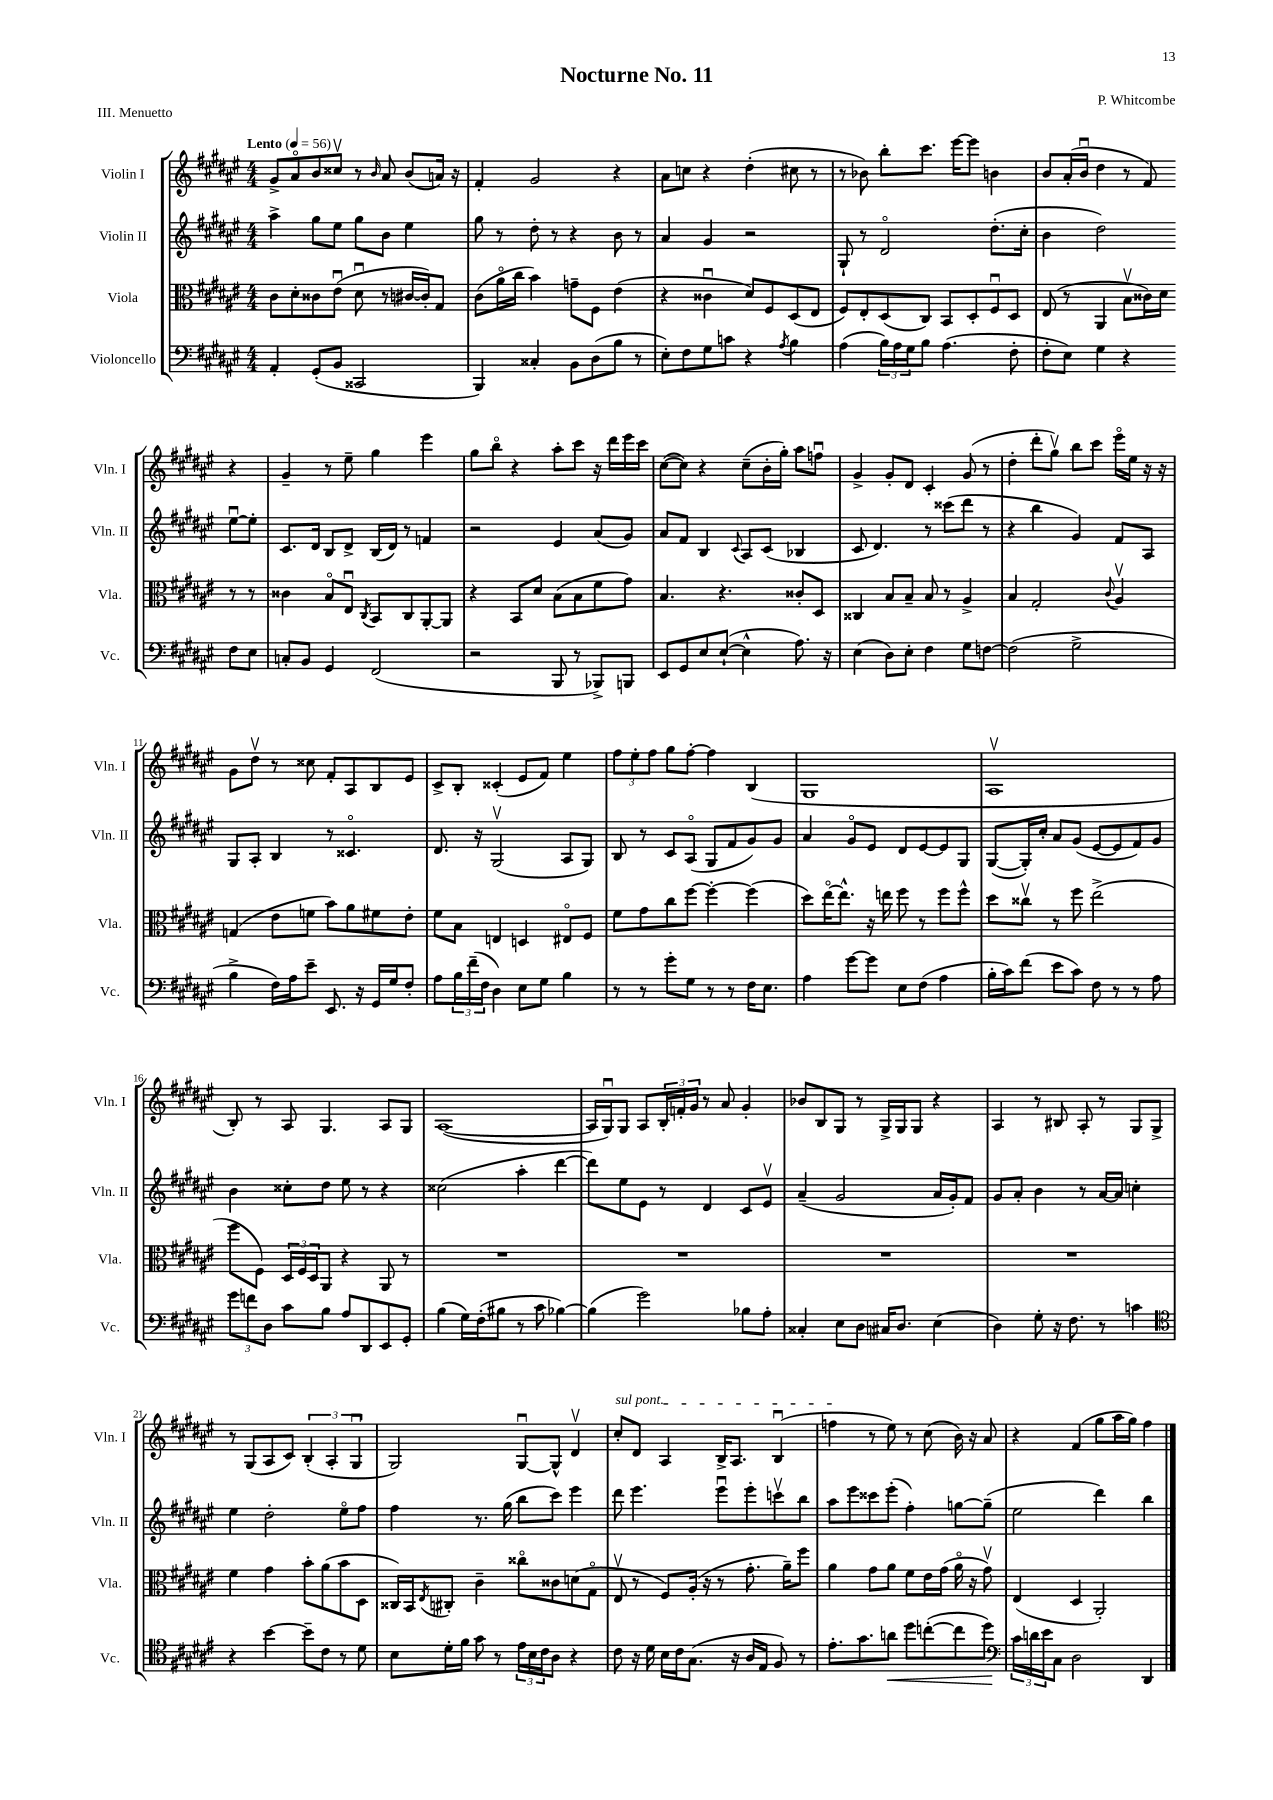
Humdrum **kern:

**kern	**kern	**kern	**kern
*staff4	*staff3	*staff2	*staff1
*clefF4	*clefC3	*clefG2	*clefG2
*k[f#c#g#d#a#e#]	*k[f#c#g#d#a#e#]	*k[f#c#g#d#a#e#]	*k[f#c#g#d#a#e#]
*M4/4	*M4/4	*M4/4	*M4/4
*MM56	*MM56	*MM56	*MM56
4AA#'	8c#	4aa#^	8g#^
.	8d#'	.	8a#o
(8GG#'	8c##	8gg#	8b
8BB	(8e#u	8ee#	8cc##v
2CC##	8d#u	8gg#	8r
.	.	.	16qqb
.	8r	8b	8a#
.	[16c#	4ee#	(8b
.	16c#'])	.	.
.	8G#	.	16a)
.	.	.	16r
=	=	=	=
4BBB)	(8c#	8gg#	4f#'
.	16a#o	8r	.
.	16cc#	.	.
4C##'	4b)	8dd#'	2g#
.	.	8r	.
8BB	8g~	4r	.
(8D#	8F#	.	.
8B	(4e#	8b	4r
8r	.	8r	.
=	=	=	=
8E#')	4r	4a#	8a#
8F#	.	.	8cc
8G#	4c##u	4g#	4r
8c	.	.	.
4r	8d#)	2r	(4dd#'
.	8F#	.	.
8qA#	.	.	.
4B	(8D#	.	8cc#
.	8E#	.	8r
=	=	=	=
(4A#	8F#)	8G#`	8r
.	8E#'	8r	8b-)
24B)	(8D#	2d#o	8bb'
24A#	.	.	.
24G#	.	.	.
8B	8C#)	.	8.ccc#
(4.A#	8BB	.	.
.	.	.	[16eee#
.	8D#'	.	8eee#]
.	8F#u	(8.dd#'	4b
8F#'	8D#	.	.
.	.	16cc#'	.
=	=	=	=
8F#'	(8E#	4b	8b
8E#)	8r	.	(16a#'
.	.	.	16bu
4G#	4AA#	2dd#)	4dd#
4r	8Bv	.	8r
.	16c##)	.	8f#)
.	16d#	.	.
8F#	8r	[8ee#u	4r
8E#	8r	8ee#']	.
=	=	=	=
8C'	4c##	8.c#	4g#~
8BB	.	.	.
.	.	16d#	.
4GG#	8Bo	8B	8r
.	8E#u	8d#^	8ee#~
.	8qC#	.	.
(2FF#	8BB	(16B	4gg#
.	.	16d#)	.
.	8C#	8r	.
.	[8AA#'	4f	4eee#
.	8AA#]	.	.
=	=	=	=
2r	4r	2r	8gg#
.	.	.	8bbo
.	8BB	.	4r
.	8d#	.	.
8BBB	(8B	4e#	8aa#'
8r	8B	.	8ccc#
8BBB-^)	8f#	(8a#	16r
.	.	.	16ddd#
8BBB	8g#)	8g#)	16eee#
.	.	.	16ccc#
=	=	=	=
8EE#	4.B	8a#	([8cc#
8GG#	.	8f#	8cc#])
8E#	.	4B	4r
([8E#`	4.r	.	.
.	.	8qqc#	.
4E#^^]	.	8A#	(8cc#~
.	.	(8c#	16b'
.	.	.	16gg#')
8.A#)	8c##'	4B-	8aa#
.	8D#	.	8ffu
16r	.	.	.
=	=	=	=
(4E#	4C##	8c#	4g#^
.	.	4.d#)	.
8D#)	8B	.	8g#'
8E#'	8B~	.	8d#
4F#	8B	8r	4c#'
.	8r	(8ccc##	.
8G#	4A#^	8ddd#	(8g#
[8F	.	8r	8r
=	=	=	=
(2F]	4B	4r	4dd#'
.	2G#'	4bb	8ddd#'
.	.	.	8gg#v)
2G#^	.	4g#)	8bb
.	.	.	8ccc#
.	8qqc#	.	.
.	4A#v	8f#	16eee#o
.	.	.	16ee#
.	.	8A#	16r
.	.	.	16r
=	=	=	=
4B^	(4G	8G#	8g#
.	.	8A#'	8dd#v
16F#)	8e#	4B	8r
16A#	.	.	.
8e#~	8f	.	8cc##
8.EE#	8b)	8r	8f#'
.	8a#	4.c##o	8A#
16r	.	.	.
16GG#	8f#	.	8B
16G#	.	.	.
8F#'	8e#'	.	8e#
=	=	=	=
8A#	8f#	8.d#	8c#^
24B	8B	.	8B'
(24f#~	.	.	.
.	.	16r	.
24F#	.	.	.
4D#)	4E	(2G#v	(4c##'
8E#	4D	.	8e#
8G#	.	.	8f#)
4B	8E#o	8A#	4ee#
.	8F#	8G#)	.
=	=	=	=
8r	8f#	8B	12ff#
.	.	.	12ee#'
8r	8g#	8r	.
.	.	.	12ff#
8g#'	8cc#	8c#	8gg#
8G#	[8ff#	(8A#o	[8ff#'
8r	4ff#'_	8G#	4ff#]
8r	.	8f#	.
16F#	(4ff#]	8g#)	(4B
8.E#	.	.	.
.	.	8g#	.
=	=	=	=
4A#	8dd#)	4a#	1G#
.	[16ee#o	.	.
.	8.ee#^^]	.	.
[8g#	.	8g#o	.
8g#]	16r	8e#	.
.	16ee	.	.
8E#	8ff#	8d#	.
(8F#	8r	[8e#	.
4A#	8ff#	8e#]	.
.	8ff#^^	8G#	.
=	=	=	=
16B'	8dd#	([8G#	1A#v
16c#)	.	.	.
(8f#	8cc##v	16G#'])	.
.	.	16cc#'	.
8e#	8r	8a#	.
8c#)	8ff#	(8g#	.
8F#	(2ee#^	[8e#	.
8r	.	8e#]	.
8r	.	8f#)	.
8A#	.	8g#	.
=	=	=	=
12g#	8ff#	4b	8B')
12f	.	.	.
.	8F#)	.	8r
12D#	.	.	.
8c#	24D#	8cc##'	8A#
.	24F#	.	.
.	24D#	.	.
8B	8AA#	8dd#	4.G#
8A#	4r	8ee#	.
8DD#	.	8r	.
8EE#	8AA#	4r	8A#
8GG#'	8r	.	8G#
=	=	=	=
(4B	1r	(2cc##	([1A#
16G#)	.	.	.
(16F#'	.	.	.
8B#	.	.	.
8r	.	4aa#'	.
8c#	.	.	.
[4B-)	.	[4ddd#	.
=	=	=	=
(4B-]	1r	8ddd#])	16A#]
.	.	.	16G#u)
.	.	8ee#	8G#
2g#)	.	8e#	8A#
.	.	8r	24B'
.	.	.	24f'
.	.	.	24g#
.	.	4d#	8r
.	.	.	8a#
8B-	.	8c#	4g#'
8A#'	.	8e#v	.
=	=	=	=
4C##'	1r	(4a#~	8b-
.	.	.	8B
8E#	.	2g#	8G#
8D#	.	.	8r
16C#	.	.	16G#^
8.D#	.	.	16G#
.	.	.	8G#
(4E#	.	16a#	4r
.	.	16g#')	.
.	.	8f#	.
=	=	=	=
4D#)	1r	8g#	4A#
.	.	8a#'	.
8G#'	.	4b	8r
16r	.	.	8B#
8.F#	.	.	.
.	.	8r	8A#'
8r	.	[16a#	8r
.	.	16a#]	.
4c	.	4cc'	8G#
.	.	.	8G#^
=	=	=	=
*clefC4	*	*	*
4r	4f#	4ee#	8r
.	.	.	(8G#
[4b	4g#	2dd#'	8A#
.	.	.	8c#)
8b~]	8b'	.	(6B'
8c#	(8a#	.	.
.	.	.	6A#'
8r	8b	8ee#o	.
.	.	.	6G#u
8d#	8D#	8ff#	.
=	=	=	=
8B	16C##)	4ff#	2G#)
.	16BB	.	.
.	8qE#	.	.
16d#'	8C#'	.	.
16f#	.	.	.
8g#	4c#~	8.r	.
8r	.	.	.
.	.	(16gg#	.
24e#	8cc##o	8bb	[8G#u
24B	.	.	.
24c#	.	.	.
8A#	8c##	8ccc#)	8G#^^]
4r	(8d	4eee#	4d#v
.	8G#o	.	.
=	=	=	=
8c#	8E#v	8ddd#	8cc#'
16r	8r	4.eee#	8d#
16d#	.	.	.
16B	8F#)	.	4A#
16c#	.	.	.
(8.G#	(16A#'	.	.
.	16r	.	.
.	8r	8eee#u	16B^
16r	.	.	8.A#
16A#	8.g#'	8eee#'	.
16E#	.	.	.
8F#)	.	8cccv	(4Bu
.	16a#~)	.	.
8r	8ff#	8bb	.
=	=	=	=
8.e#'	4a#	8aa#	4ff
.	.	8eee#	.
8.g#	.	.	.
.	8g#	8ccc##	8r
8a	8a#	(8eee#'	8ee#)
8dd#	8f#	4ff#')	8r
([8cc'	16e#	.	(8cc#
.	(16g#	.	.
8cc]	16a#o	[8gg	16b)
.	16r	.	16r
8dd#)	8g#v)	(8gg~]	8a#
=	=	=	=
*clefF4	*	*	*
24c#	(4E#	2ee#	4r
24d	.	.	.
24e#	.	.	.
8C#	.	.	.
2D#	4D#	.	(4f#
.	2AA#')	4ddd#)	8gg#
.	.	.	16aa#
.	.	.	16gg#)
4DD#	.	4bb	4ff#
==	==	==	==
*-	*-	*-	*-
